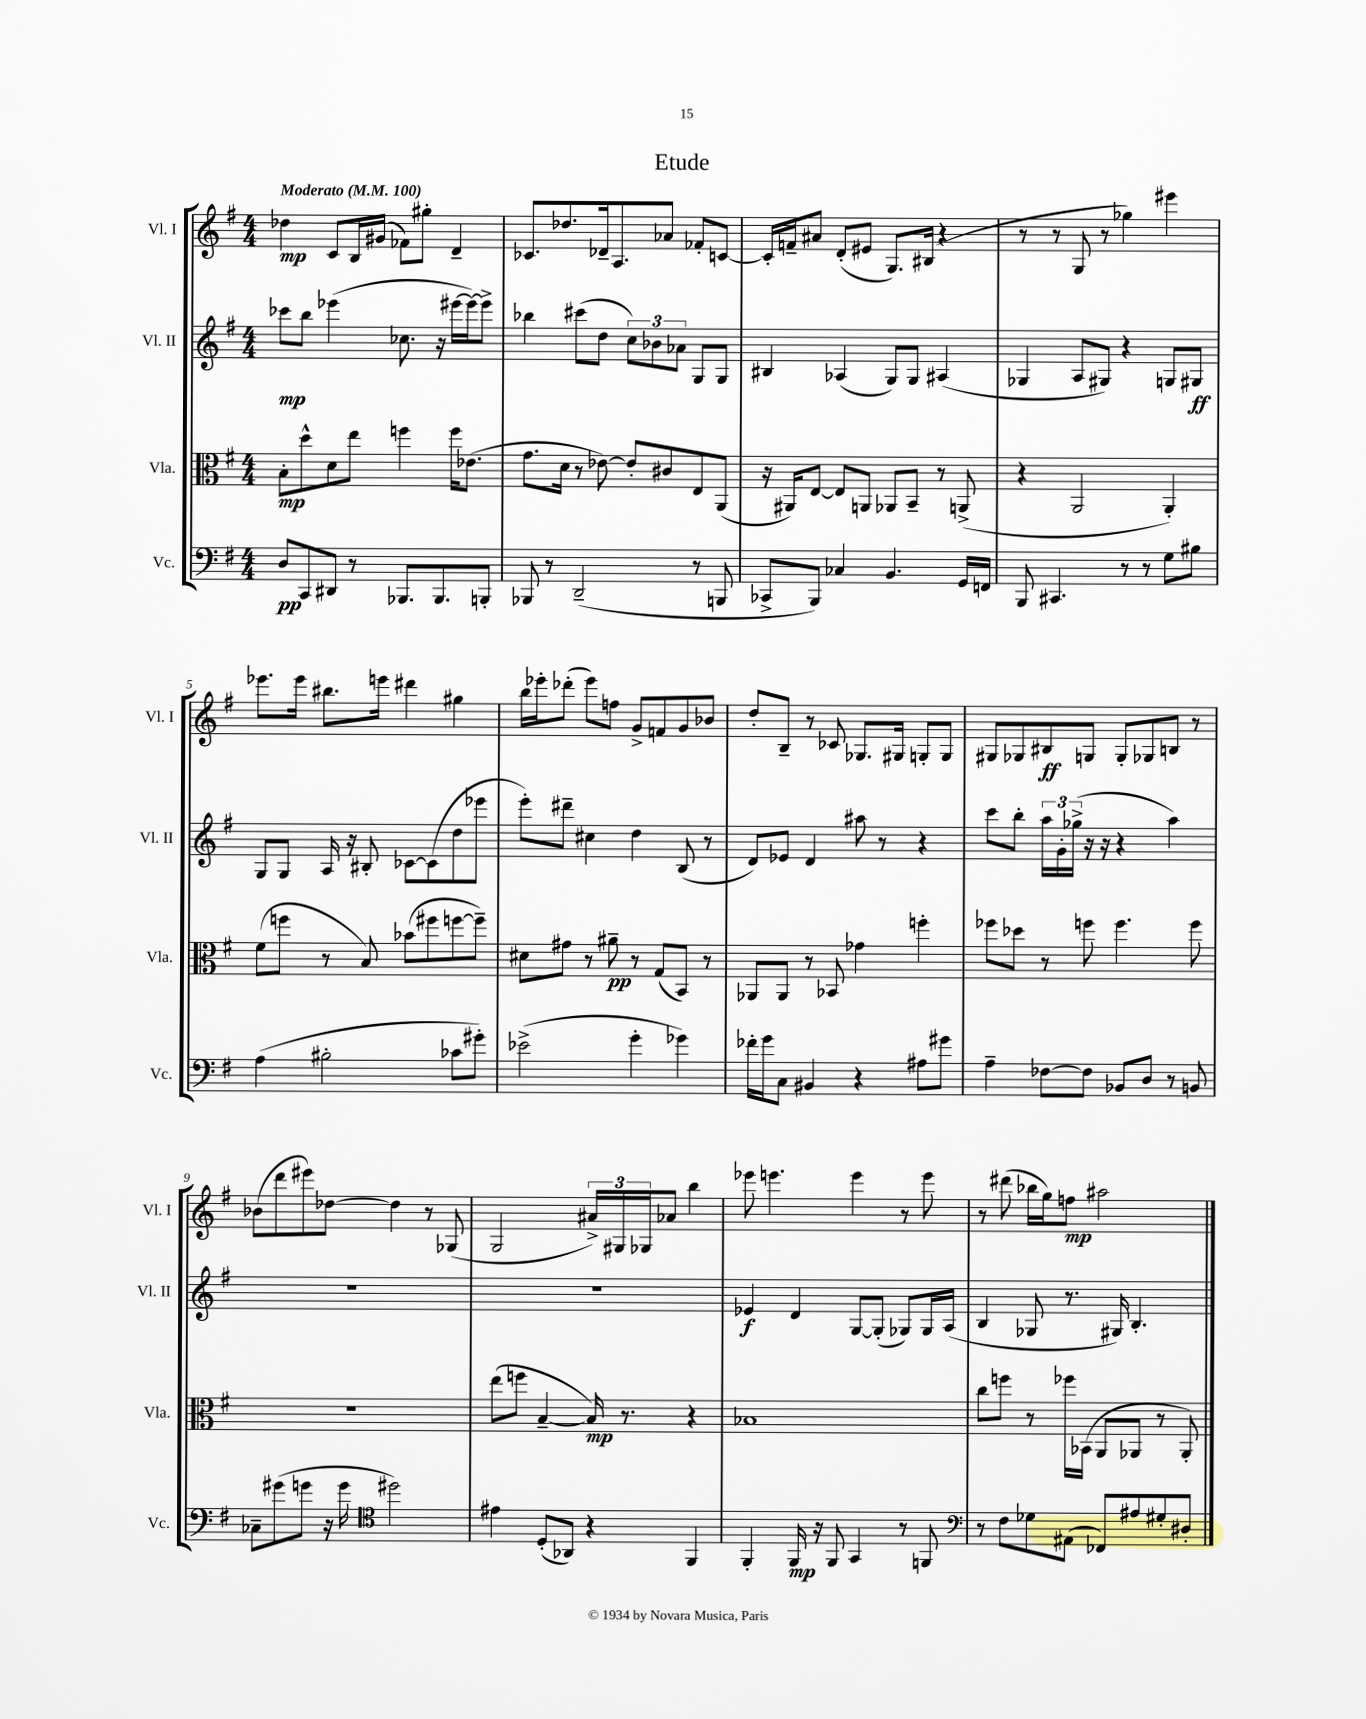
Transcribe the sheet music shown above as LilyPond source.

\header { title = "Etude" }
<<
\new StaffGroup <<
\new Staff = "s0" \with { instrumentName = "Vl. I" shortInstrumentName = "Vl. I" } {
    \clef treble \key g \major \numericTimeSignature \time 4/4 \tempo "Moderato" 4 = 100
    des''4\mp c'8 b16 gis'16( fes'8) gis''8-. d'4-- |
    ces'8. des''8. des'16-- a8. aes'8 fes'8-. c'8~ |
    c'16-. f'16-- ais'8 d'8-.( eis'8 g8.) bis16( r4 |
    r8 r8 g8 r8 ges''4) eis'''4 |
    ees'''8. ees'''16 bis''8. e'''16 dis'''4 gis''4 |
    b''16 ees'''16-. des'''8-.( ees'''8) f''8 g'8-> f'8 g'8 bes'8 |
    d''8-. b8-- r8 ces'8 ges8. gis16 g8-. g8 |
    gis8 ges8 bis8\ff g8 g8-. ges8 b8 r8 |
    bes'8( d'''8 eis'''8) des''8~ des''4 r8 ges8( |
    g2 \tuplet 3/2 { ais'16->) gis16 ges16 } aes'8 b''4 |
    ees'''8 e'''4. e'''4 r8 e'''8 |
    r8 dis'''8( bes''16 g''16) f''8\mp ais''2 \bar "|." |
}
\new Staff = "s1" \with { instrumentName = "Vl. II" shortInstrumentName = "Vl. II" } {
    \clef treble \key g \major \numericTimeSignature \time 4/4
    ces'''8\mp b''8 ees'''4( ces''8. r16 eis'''16~ eis'''16~) eis'''8-> |
    bes''4 cis'''8( d''8 \tuplet 3/2 { c''8) bes'8 aes'8 } g8 g8 |
    bis4 aes4( g8) g8 ais4( |
    ges4 a8 gis8) r4 g8 gis8\ff |
    g8 g8 a16 r16 bis8-. ces'8~ ces'8( d''8 ees'''8 |
    e'''8-.) dis'''8-- cis''4 d''4 b8( r8 |
    d'8) ees'8 d'4 ais''8 r8 r4 |
    c'''8 b''8-. \tuplet 3/2 { a''16 g'16-. ges''16->( } r16 r16 r4 a''4) |
    R1 |
    R1 |
    ees'4\f d'4 g8~ g8-.( ges8) ges16 a16( |
    b4 ges8 r8. gis16) b4.-. \bar "|." |
}
\new Staff = "s2" \with { instrumentName = "Vla." shortInstrumentName = "Vla." } {
    \clef alto \key g \major \numericTimeSignature \time 4/4
    b8-.\mp d''8-^ d'8 e''8 f''4 f''16 ees'8.( |
    g'8. d'16 r8 ees'8~) ees'8-. cis'8 e8 a,8( |
    r16 ais,16) e8~ e8 a,8 aes,8 b,8-- r8 a,8->( |
    r4 a,2 a,4-.) |
    fis'8( f''8 r8 b8) bes'8( fis''8 f''8~ f''8--) |
    dis'8 gis'8 r8 ais'8--\pp r8 g8( b,8) r8 |
    aes,8 aes,8 r8 bes,8 ges'4 f''4-. |
    fes''8 des''8 r8 f''8 f''4. f''8 |
    R1 |
    e''8( f''8 b4~-- b16\mp) r8. r4 |
    bes1 |
    c''8 f''8 r8 fes''16 bes,16( a,8 aes,8 r8 aes,8-.) \bar "|." |
}
\new Staff = "s3" \with { instrumentName = "Vc." shortInstrumentName = "Vc." } {
    \clef bass \key g \major \numericTimeSignature \time 4/4
    d8\pp c,8 dis,8 r8 bes,,8. bes,,8. b,,8-. |
    bes,,8 r8 d,2--( r8 b,,8 |
    ces,8-> b,,8) ces4 b,4. g,16 f,16 |
    b,,8 cis,4. r8 r8 g8 bis8 |
    a4( bis2-. ces'8 gis'8-.) |
    ees'2->( g'4-. ges'4) |
    fes'16-. g'16 c8 bis,4 r4 ais8 gis'8 |
    a4-- fes8~ fes8 bes,8 d8 r8 b,8 |
    ces8-- gis'8( g'8 r16 g'16 \clef tenor dis''2) |
    eis'4 d8-.( aes,8) r4 fis,4 |
    fis,4-. fis,16\mp r16 fis,8 g,4 r8 f,8 |
    \clef bass r8 fis8 ges8 ais,8( fes,8) ais8 gis8-. dis8-. \bar "|." |
}
>>
>>
